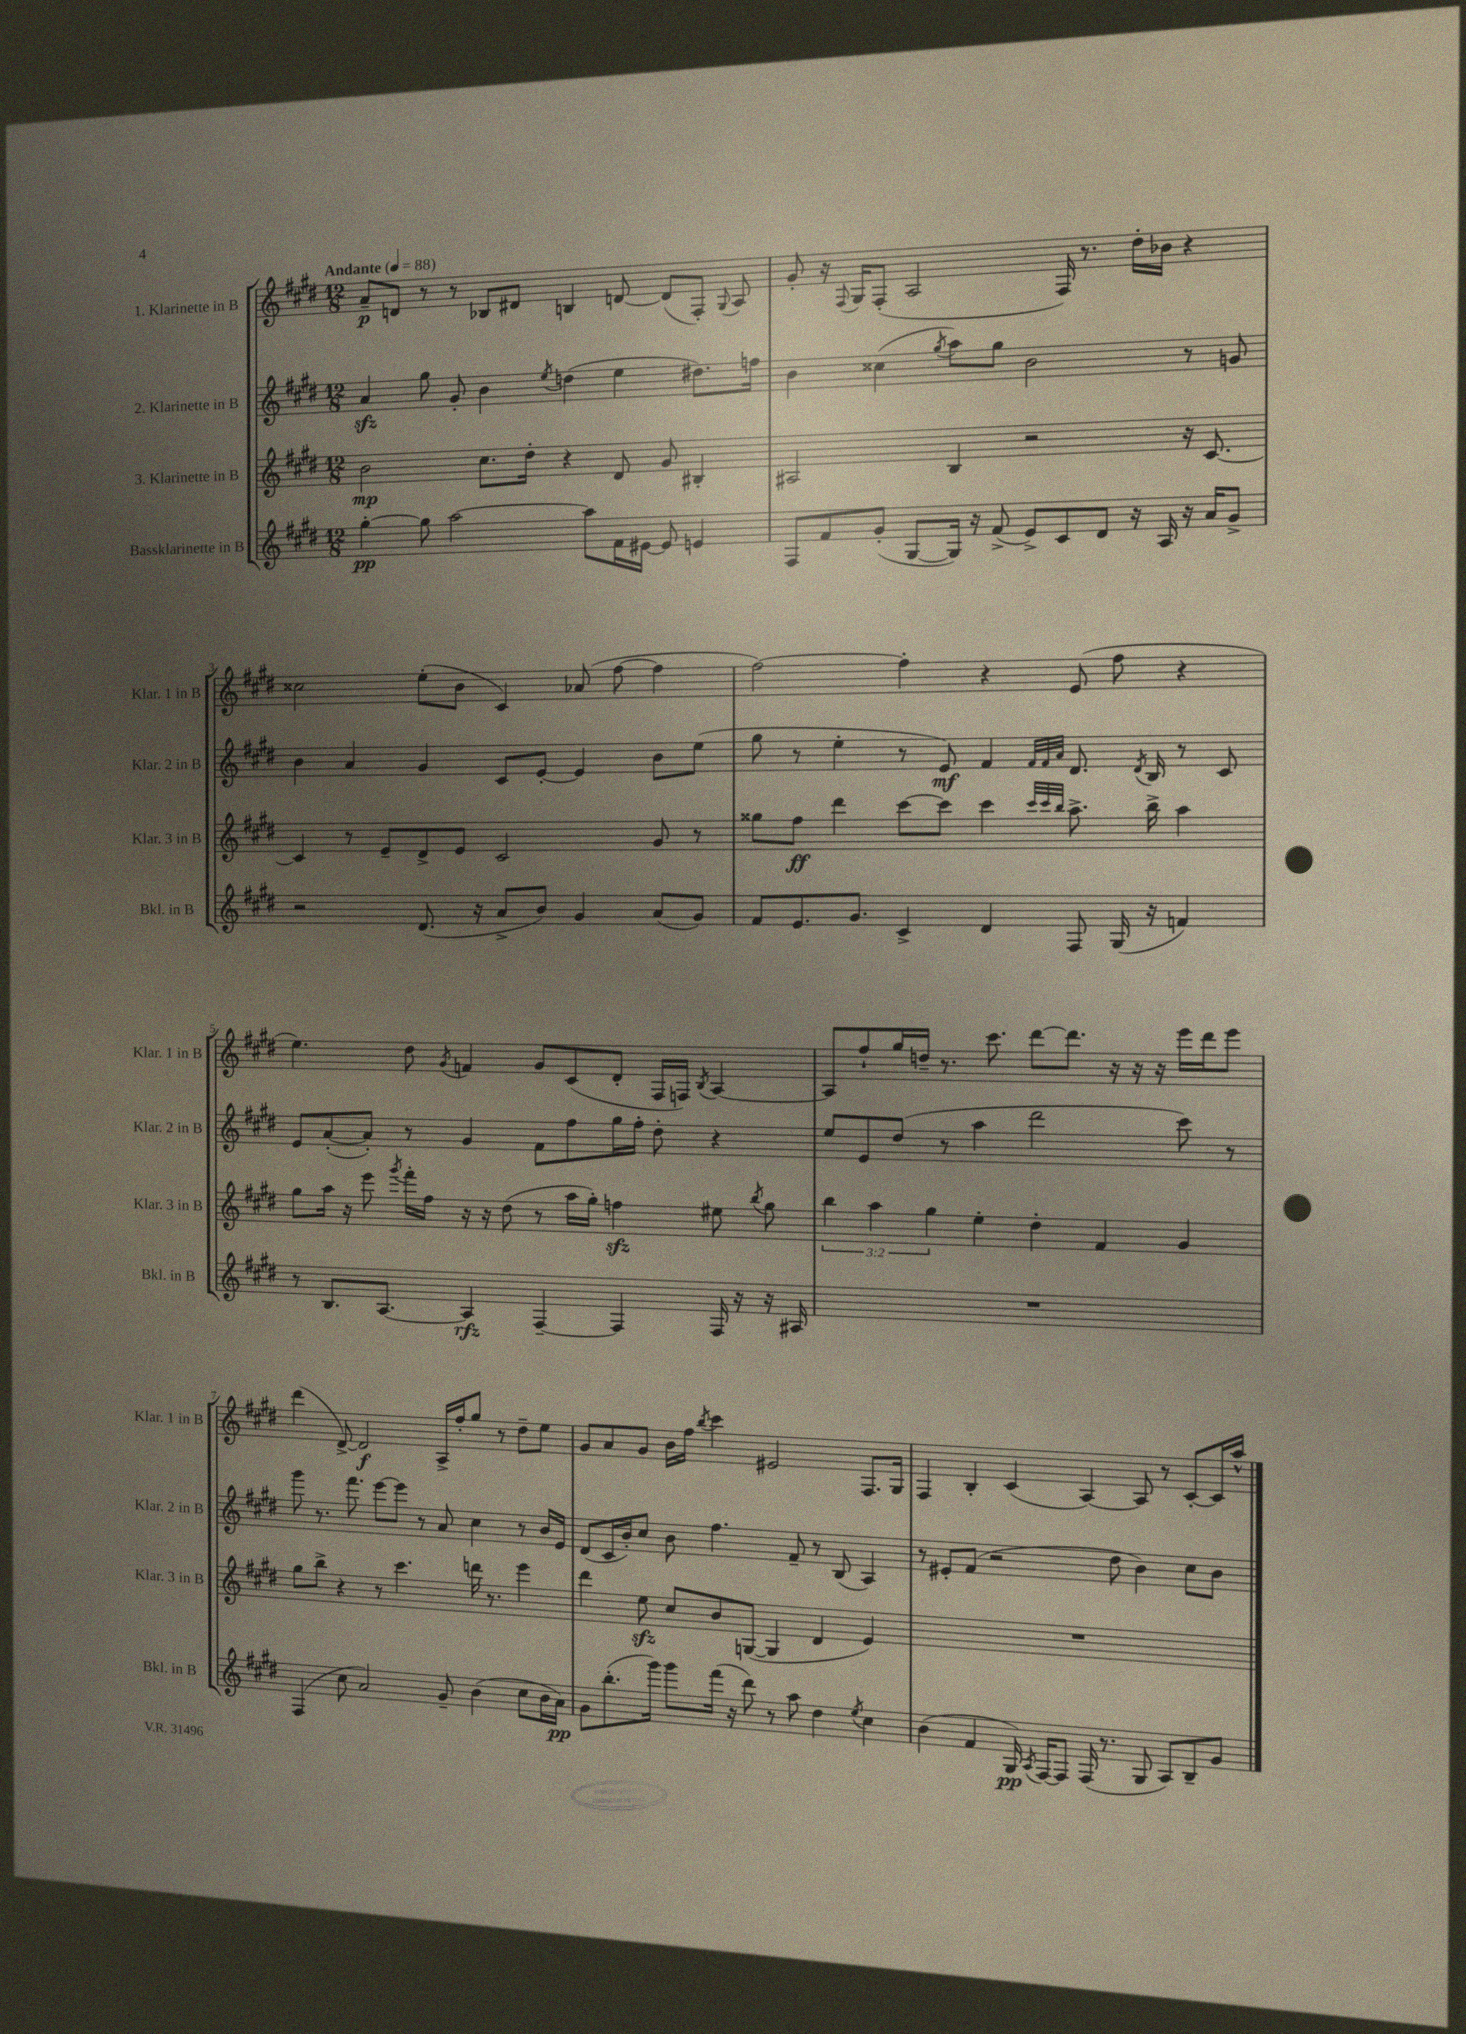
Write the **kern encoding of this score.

**kern	**kern	**kern	**kern
*staff4	*staff3	*staff2	*staff1
*clefG2	*clefG2	*clefG2	*clefG2
*k[f#c#g#d#]	*k[f#c#g#d#]	*k[f#c#g#d#]	*k[f#c#g#d#]
*M12/8	*M12/8	*M12/8	*M12/8
*MM88	*MM88	*MM88	*MM88
[4gg#'	2b	4a	8a~
.	.	.	8d
8gg#]	.	8gg#	8r
[2aa	.	8g#'	8r
.	8.cc#	4b	8B-
.	.	.	8d#
.	16dd#'	.	.
.	.	8qee	.
.	4r	(4dd	4B
8aa]	.	.	.
16f#	8d#	4ee	[8d
[16e#	.	.	.
8e#]	8g#	.	(8d]
4e	4B#'	8.dd#)	8F#')
.	.	.	8qqG#
.	.	.	8A
.	.	16ff	.
=	=	=	=
8F#	2A#	4b	8g#'
8f#	.	.	16r
.	.	.	8qqF#
.	.	.	16G#
(8g#'	.	(4cc##	(8F#'
[8G#	.	.	2A
.	.	8qgg#	.
16G#])	4B	8aa)	.
16r	.	.	.
(8f#^	.	8gg#	.
8e^)	2r	2b	.
8c#	.	.	16F#)
.	.	.	8.r
8d#	.	.	.
16r	.	.	16dd#'
16A	.	.	16b-
16r	16r	8r	4r
16a	[8.c#	.	.
8g#^	.	8g	.
=	=	=	=
2r	4c#]	4b	2cc##
.	8r	4a	.
.	8e~	.	.
(8.d#	8d#^	4g#	(8ee'
.	8e	.	8b
16r	.	.	.
8a^	2c#	8c#	4c#)
8b)	.	[8e'	.
4g#	.	4e]	(8a-
.	.	.	[8ff#
(8a	8g#	8b	4ff#]
8g#)	8r	(8ee	.
=	=	=	=
8f#	8gg##	8gg#	[2ff#)
8.e	8ff#	8r	.
.	4ddd#	4ee'	.
8.g#	.	.	.
4c#^	[8ccc#	8r	4ff#']
.	8ccc#]	8e)	.
4d#	4ccc#	4f#	4r
.	32qqccc#	32qqf#	.
.	32qqccc#	32qqf#	.
.	32qqbb	32qqa	.
8F#	8.aa^	8.d#	(8e
(16G#	.	.	8ff#
.	.	8qd#	.
16r	16bb^	16B	.
4f)	4aa	8r	4r
.	.	8c#	.
=	=	=	=
8r	8gg#	8e	4.ee)
8.B	16aa	([8a'	.
.	16r	.	.
.	8eee	8a'])	.
[8.A	.	.	.
.	8qggg#	.	.
.	16fff#'	8r	8dd#
.	16ff#	.	.
.	.	.	8qg#
4A]	16r	4g#	4f
.	16r	.	.
.	(8dd#	.	.
[4F#~	8r	8f#	8g#
.	16aa	8ff#	(8c#
.	16gg#')	.	.
4F#]	4ff	16gg#	8d#'
.	.	16ff#'	.
.	.	8dd#'	16F#
.	.	.	16F)
.	.	.	8qB
16F#	8ee#	4r	[4A
16r	.	.	.
.	8qbb	.	.
16r	8gg#	.	.
16A#	.	.	.
=	=	=	=
1.r	6bb	8ee	8A]
.	.	8e	8ff#`
.	6aa	.	.
.	.	(8dd#	16gg#
.	.	.	16dd~
.	6gg#	.	.
.	.	8r	8.r
.	4ee'	4aa	.
.	.	.	8.ccc#
.	4dd#'	2ddd#	[8ddd#
.	.	.	8.ddd#]
.	4f#	.	.
.	.	.	16r
.	.	.	16r
.	.	.	16r
.	4g#	8ccc#)	16eee
.	.	.	16ddd#
.	.	8r	8eee
=	=	=	=
(4F#	8gg#	8ggg#	(4ddd#
.	8bb^	8.r	.
8cc#	4r	.	[8d#^)
.	.	8.fff#	.
2a)	.	.	2d#]
.	8r	[8eee	.
.	4.ccc#	8eee]	.
.	.	8r	.
8g#~	.	8a	16A^
.	.	.	16ff#'
(4b	16ddd	4cc#	8gg#
.	8.r	.	.
.	.	.	8r
8cc#	4eee	8r	8dd#~
16b	.	16b	8ee
16a)	.	16e	.
=	=	=	=
8g#	4ddd#	(8d#	8g#
(8.bb'	.	16c#	8a
.	.	16b')	.
.	8ee	8cc#	8g#
16ggg#)	.	.	.
8ggg#	8cc#	8b	16b
.	.	.	16ff#
.	.	.	8qbb
(16fff#	8b	4.ff#	4ccc#
16r	.	.	.
8ddd#)	([8G	.	.
8r	4G]	.	2e#
8aa	.	8f#~	.
4dd#	4d#	8r	.
.	.	(8B	.
8qee	.	.	.
4cc#	4e)	4A)	8.F#
.	.	.	16G#
=	=	=	=
(4b	1.r	8r	4F#
.	.	8e#'	.
4f#	.	(8f#	4B'
.	.	2r	.
16G#)	.	.	(4c#
8qA	.	.	.
[16F#	.	.	.
8F#]	.	.	.
(16F#	.	.	[4A)
8.r	.	.	.
.	.	8dd#	.
8G#	.	4b)	8A]
8A)	.	.	8r
8B~	.	8cc#	[8c#'
8g#	.	8b	16c#]
.	.	.	16aa^^
==	==	==	==
*-	*-	*-	*-
